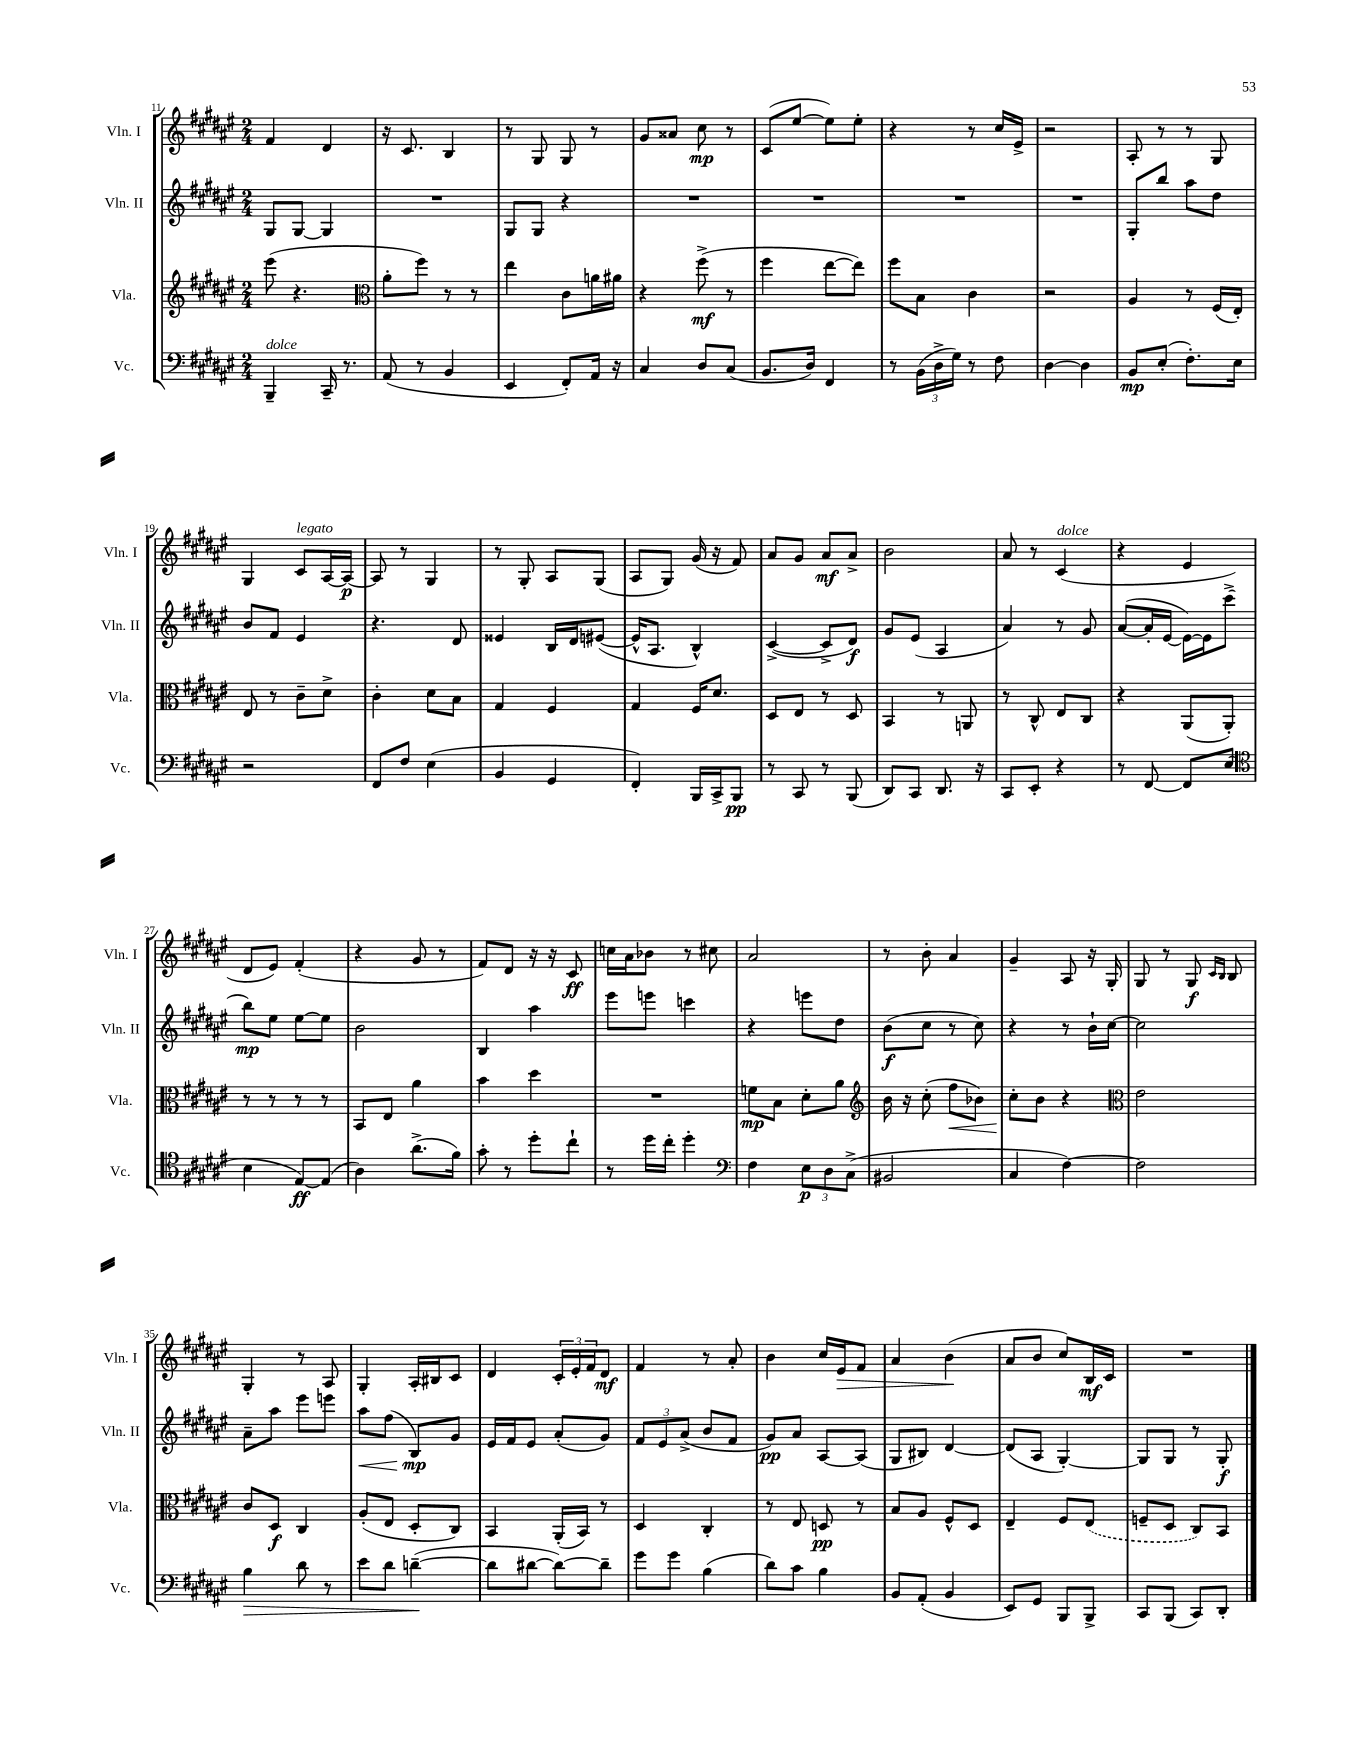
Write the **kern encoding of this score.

**kern	**dynam	**kern	**dynam	**kern	**dynam	**kern	**dynam
*part4	*part4	*part3	*part3	*part2	*part2	*part1	*part1
*staff4	*staff4	*staff3	*staff3	*staff2	*staff2	*staff1	*staff1
*I"Vc.	*	*I"Vla.	*	*I"Vln. II	*	*I"Vln. I	*
*I'Vc.	*	*I'Vla.	*	*I'Vln. II	*	*I'Vln. I	*
*clefF4	*	*clefG2	*	*clefG2	*	*clefG2	*
*k[f#c#g#d#a#e#]	*	*k[f#c#g#d#a#e#]	*	*k[f#c#g#d#a#e#]	*	*k[f#c#g#d#a#e#]	*
*M2/4	*	*M2/4	*	*M2/4	*	*M2/4	*
=11	=11	=11	=11	=11	=11	=11	=11
!LO:TX:a:i:t=dolce	!	!	!	!	!	!	!
4BBB~/	.	(8eee#\	.	8G#/L	.	4f#/	.
.	.	4.r	.	[8G#/J	.	.	.
16CC#~/	.	.	.	4G#/]	.	4d#/	.
8.r	.	.	.	.	.	.	.
=12	=12	=12	=12	=12	=12	=12	=12
*	*	*clefC3	*	*	*	*	*
(8AA#/	.	8a#'\L	.	2r	.	16r	.
.	.	.	.	.	.	8.c#/	.
8r	.	8ff#\J)	.	.	.	.	.
4BB/	.	8r	.	.	.	4B/	.
.	.	8r	.	.	.	.	.
=13	=13	=13	=13	=13	=13	=13	=13
4EE#/	.	4ee#\	.	8G#/L	.	8r	.
.	.	.	.	8G#/J	.	8G#/	.
8FF#'/L)	.	8c#\L	.	4r	.	8G#/	.
16AA#/Jk	.	16an\L	.	.	.	8r	.
16r	.	16a#X\JJ	.	.	.	.	.
=14	=14	=14	=14	=14	=14	=14	=14
4C#/	.	4r	.	2r	.	8g#/L	.
.	.	.	.	.	.	8a##X/J	.
8D#/L	.	(8ff#^\	mf	.	.	8cc#\	mp
(8C#/J	.	8r	.	.	.	8r	.
=15	=15	=15	=15	=15	=15	=15	=15
8.BB/L	.	4ff#\	.	2r	.	(8c#/L	.
.	.	.	.	.	.	[8ee#/J	.
16D#/Jk)	.	.	.	.	.	.	.
4FF#/	.	[8ee#\L	.	.	.	8ee#\L])	.
.	.	8ee#\J])	.	.	.	8ee#'\J	.
=16	=16	=16	=16	=16	=16	=16	=16
8r	.	8ff#\L	.	2r	.	4r	.
(24BB\LL	.	8B\J	.	.	.	.	.
24D#^\	.	.	.	.	.	.	.
24G#\JJ)	.	.	.	.	.	.	.
8r	.	4c#\	.	.	.	8r	.
8F#\	.	.	.	.	.	16cc#/LL	.
.	.	.	.	.	.	16e#^/JJ	.
=17	=17	=17	=17	=17	=17	=17	=17
[4D#\	.	2r	.	2r	.	2r	.
4D#\]	.	.	.	.	.	.	.
=18	=18	=18	=18	=18	=18	=18	=18
8BB/L	mp	4A#/	.	8G#'/L	.	8A#'/	.
(8E#'/J	.	.	.	8bb/J	.	8r	.
8.F#'\L)	.	8r	.	8aa#\L	.	8r	.
.	.	(16F#/LL	.	8dd#\J	.	8G#/	.
16E#\Jk	.	16E#'/JJ)	.	.	.	.	.
!!LO:LB:g=z
=19	=19	=19	=19	=19	=19	=19	=19
2r	.	8E#/	.	8b/L	.	4G#/	.
.	.	8r	.	8f#/J	.	.	.
!	!	!	!	!	!	!LO:TX:a:i:t=legato	!
.	.	8c#~\L	.	4e#/	.	8c#/L	.
.	.	8d#^\J	.	.	.	[16A#/L	.
.	.	.	.	.	.	16A#/JJ_	p
=20	=20	=20	=20	=20	=20	=20	=20
8FF#/L	.	4c#'\	.	4.r	.	8A#/]	.
8F#/J	.	.	.	.	.	8r	.
(4E#\	.	8d#\L	.	.	.	4G#/	.
.	.	8B\J	.	8d#/	.	.	.
=21	=21	=21	=21	=21	=21	=21	=21
4BB/	.	4G#/	.	4e##X/	.	8r	.
.	.	.	.	.	.	8G#'/	.
4GG#/	.	4F#/	.	16B/LL	.	8A#/L	.
.	.	.	.	16d#/J	.	.	.
.	.	.	.	([8e#X/J	.	(8G#/J	.
=22	=22	=22	=22	=22	=22	=22	=22
4FF#'/)	.	4G#/	.	16e#^^/KL]	.	8A#/L	.
.	.	.	.	8.A#/J	.	.	.
.	.	.	.	.	.	8G#/J)	.
16BBB/LL	.	16F#/KL	.	4B^^/)	.	(16g#/	.
16CC#^/J	.	8.d#/J	.	.	.	16r	.
8BBB/J	pp	.	.	.	.	8f#/)	.
=23	=23	=23	=23	=23	=23	=23	=23
8r	.	8D#/L	.	([4c#^/	.	8a#/L	.
8CC#/	.	8E#/J	.	.	.	8g#/J	.
8r	.	8r	.	8c#^/L]	.	8a#/L	mf
(8BBB/	.	8D#/	.	8d#/J)	f	8a#^/J	.
=24	=24	=24	=24	=24	=24	=24	=24
8DD#/L)	.	4BB/	.	8g#/L	.	2b\	.
8CC#/J	.	.	.	(8e#/J	.	.	.
8.DD#/	.	8r	.	4A#/	.	.	.
.	.	8AAn/	.	.	.	.	.
16r	.	.	.	.	.	.	.
=25	=25	=25	=25	=25	=25	=25	=25
8CC#/L	.	8r	.	4a#/)	.	8a#/	.
8EE#'/J	.	8C#^^/	.	.	.	8r	.
!	!	!	!	!	!	!LO:TX:a:i:t=dolce	!
4r	.	8E#/L	.	8r	.	(4c#/	.
.	.	8C#/J	.	8g#/	.	.	.
=26	=26	=26	=26	=26	=26	=26	=26
8r	.	4r	.	([8a#/L	.	4r	.
[8FF#/	.	.	.	16a#'/L]	.	.	.
.	.	.	.	[16e#/JJ	.	.	.
8FF#/L]	.	(8AA#/L	.	16e#\LL_)	.	4e#/	.
.	.	.	.	16e#\J]	.	.	.
(8E#/J	.	8AA#'/J)	.	(8ccc#^\J	.	.	.
!!LO:LB:g=z
=27	=27	=27	=27	=27	=27	=27	=27
*clefC4	*	*	*	*	*	*	*
4B\	.	8r	.	8bb\L)	mp	8d#/L	.
.	.	8r	.	8ee#\J	.	8e#/J)	.
[8E#/L)	ff	8r	.	[8ee#\L	.	(4f#'/	.
(8E#/J]	.	8r	.	8ee#\J]	.	.	.
=28	=28	=28	=28	=28	=28	=28	=28
4A#\)	.	8BB/L	.	2b\	.	4r	.
.	.	8E#/J	.	.	.	.	.
(8.a#^\L	.	4a#\	.	.	.	8g#/	.
.	.	.	.	.	.	8r	.
16f#\Jk)	.	.	.	.	.	.	.
=29	=29	=29	=29	=29	=29	=29	=29
8g#'\	.	4b\	.	4B/	.	8f#/L)	.
8r	.	.	.	.	.	8d#/J	.
8dd#'\L	.	4dd#\	.	4aa#\	.	16r	.
.	.	.	.	.	.	16r	.
8cc#`\J	.	.	.	.	.	8c#/	ff
=30	=30	=30	=30	=30	=30	=30	=30
8r	.	2r	.	8eee#\L	.	16ccn\LL	.
.	.	.	.	.	.	16a#\J	.
16dd#\LL	.	.	.	8eeen\J	.	8b-X\J	.
16cc#'\JJ	.	.	.	.	.	.	.
4dd#'\	.	.	.	4cccn\	.	8r	.
.	.	.	.	.	.	8cc#X\	.
=31	=31	=31	=31	=31	=31	=31	=31
*clefF4	*	*	*	*	*	*	*
4F#\	.	8fn\L	mp	4r	.	2a#/	.
.	.	8B\J	.	.	.	.	.
12E#\L	p	8d#'\L	.	8eeen\L	.	.	.
12D#\	.	.	.	.	.	.	.
.	.	8a#\J	.	8dd#\J	.	.	.
(12C#^\J	.	.	.	.	.	.	.
=32	=32	=32	=32	=32	=32	=32	=32
*	*	*clefG2	*	*	*	*	*
2BB#X/	.	16b\	.	(8b\L	f	8r	.
.	.	16r	.	.	.	.	.
.	.	(8cc#'\	.	8cc#\J	.	8b'\	.
!	!	!	!LO:HP:b	!	!	!	!
.	.	8ff#\L	<	8r	.	4a#/	.
.	.	8b-X\J)	.	8cc#\)	.	.	.
=33	=33	=33	=33	=33	=33	=33	=33
4C#/	.	8cc#'\L	.	4r	.	4g#~/	.
.	.	8b\J	[	.	.	.	.
[4F#\)	.	4r	.	8r	.	8A#/	.
.	.	.	.	16b`\LL	.	16r	.
.	.	.	.	[16cc#\JJ	.	16G#'/	.
=34	=34	=34	=34	=34	=34	=34	=34
*	*	*clefC3	*	*	*	*	*
2F#\]	.	2e#\	.	2cc#\]	.	8G#/	.
.	.	.	.	.	.	8r	.
.	.	.	.	.	.	8G#/	f
.	.	.	.	.	.	16qqc#/LL	.
.	.	.	.	.	.	16qqB/JJ	.
.	.	.	.	.	.	8B/	.
!!LO:LB:g=z
=35	=35	=35	=35	=35	=35	=35	=35
!	!LO:HP:b	!	!	!	!	!	!
4B\	>	8c#/L	.	8a#~\L	.	4G#'/	.
.	.	8D#/J	f	8aa#\J	.	.	.
8d#\	.	4C#/	.	8eee#\L	.	8r	.
8r	.	.	.	8eeen\J	.	8A#/	.
=36	=36	=36	=36	=36	=36	=36	=36
!	!	!	!	!	!LO:HP:b	!	!
8e#\L	.	(8A#'/L	.	8aa#\L	<	4G#'/	.
8d#\J	.	8E#/J	.	(8ff#\J	.	.	.
([4dn~\	.	8D#'/L	.	8B/L)	mp	16A#'/LL	.
.	.	.	.	.	.	16B#X/J	.
.	.	8C#/J)	.	8g#/J	[	8c#/J	.
.	]	.	.	.	.	.	.
=37	=37	=37	=37	=37	=37	=37	=37
8d\L]	.	4BB/	.	16e#/LL	.	4d#/	.
.	.	.	.	16f#/J	.	.	.
[8d#X\J	.	.	.	8e#/J	.	.	.
8d#\L_)	.	(16AA#'/LL	.	(8a#'/L	.	24c#'/LL	.
.	.	.	.	.	.	24e#'/	.
.	.	16BB/JJ)	.	.	.	.	.
.	.	.	.	.	.	24f#/J	.
8d#~\J]	.	8r	.	8g#/J)	.	8d#/J	mf
=38	=38	=38	=38	=38	=38	=38	=38
8g#\L	.	4D#/	.	12f#/L	.	4f#/	.
.	.	.	.	12e#/	.	.	.
8g#\J	.	.	.	.	.	.	.
.	.	.	.	(12a#^/J	.	.	.
(4B\	.	4C#'/	.	8b/L	.	8r	.
.	.	.	.	8f#/J	.	8a#'/	.
=39	=39	=39	=39	=39	=39	=39	=39
8d#\L)	.	8r	.	8g#/L)	pp	4b\	.
8c#\J	.	8E#/	.	8a#/J	.	.	.
4B\	.	8Dn/	pp	[8A#/L	.	16cc#/LL	.
!	!	!	!	!	!	!	!LO:HP:b
.	.	.	.	.	.	16e#/J	>
.	.	8r	.	(8A#/J]	.	8f#/J	.
=40	=40	=40	=40	=40	=40	=40	=40
8BB/L	.	8B/L	.	8G#/L	.	4a#/	.
(8AA#'/J	.	8A#/J	.	8B#X/J)	.	.	.
4BB/	.	8F#^^/L	.	[4d#/	.	(4b\	.
.	.	8D#/J	.	.	.	.	.
.	.	.	.	.	.	.	]
=41	=41	=41	=41	=41	=41	=41	=41
8EE#/L)	.	4E#~/	.	(8d#/L]	.	8a#/L	.
8GG#/J	.	.	.	8A#/J	.	8b/J	.
8BBB/L	.	8F#/L	.	[4G#'/)	.	8cc#/L)	.
8BBB^/J	.	(8E#/J	.	.	.	16B/L	mf
.	.	.	.	.	.	16c#/JJ	.
=42	=42	=42	=42	=42	=42	=42	=42
8CC#/L	.	8Fn~/L	.	8G#/L]	.	2r	.
(8BBB/J	.	8D#/J	.	8G#/J	.	.	.
8CC#/L)	.	8C#/L)	.	8r	.	.	.
8DD#'/J	.	8BB/J	.	8G#'/	f	.	.
==	==	==	==	==	==	==	==
*-	*-	*-	*-	*-	*-	*-	*-
